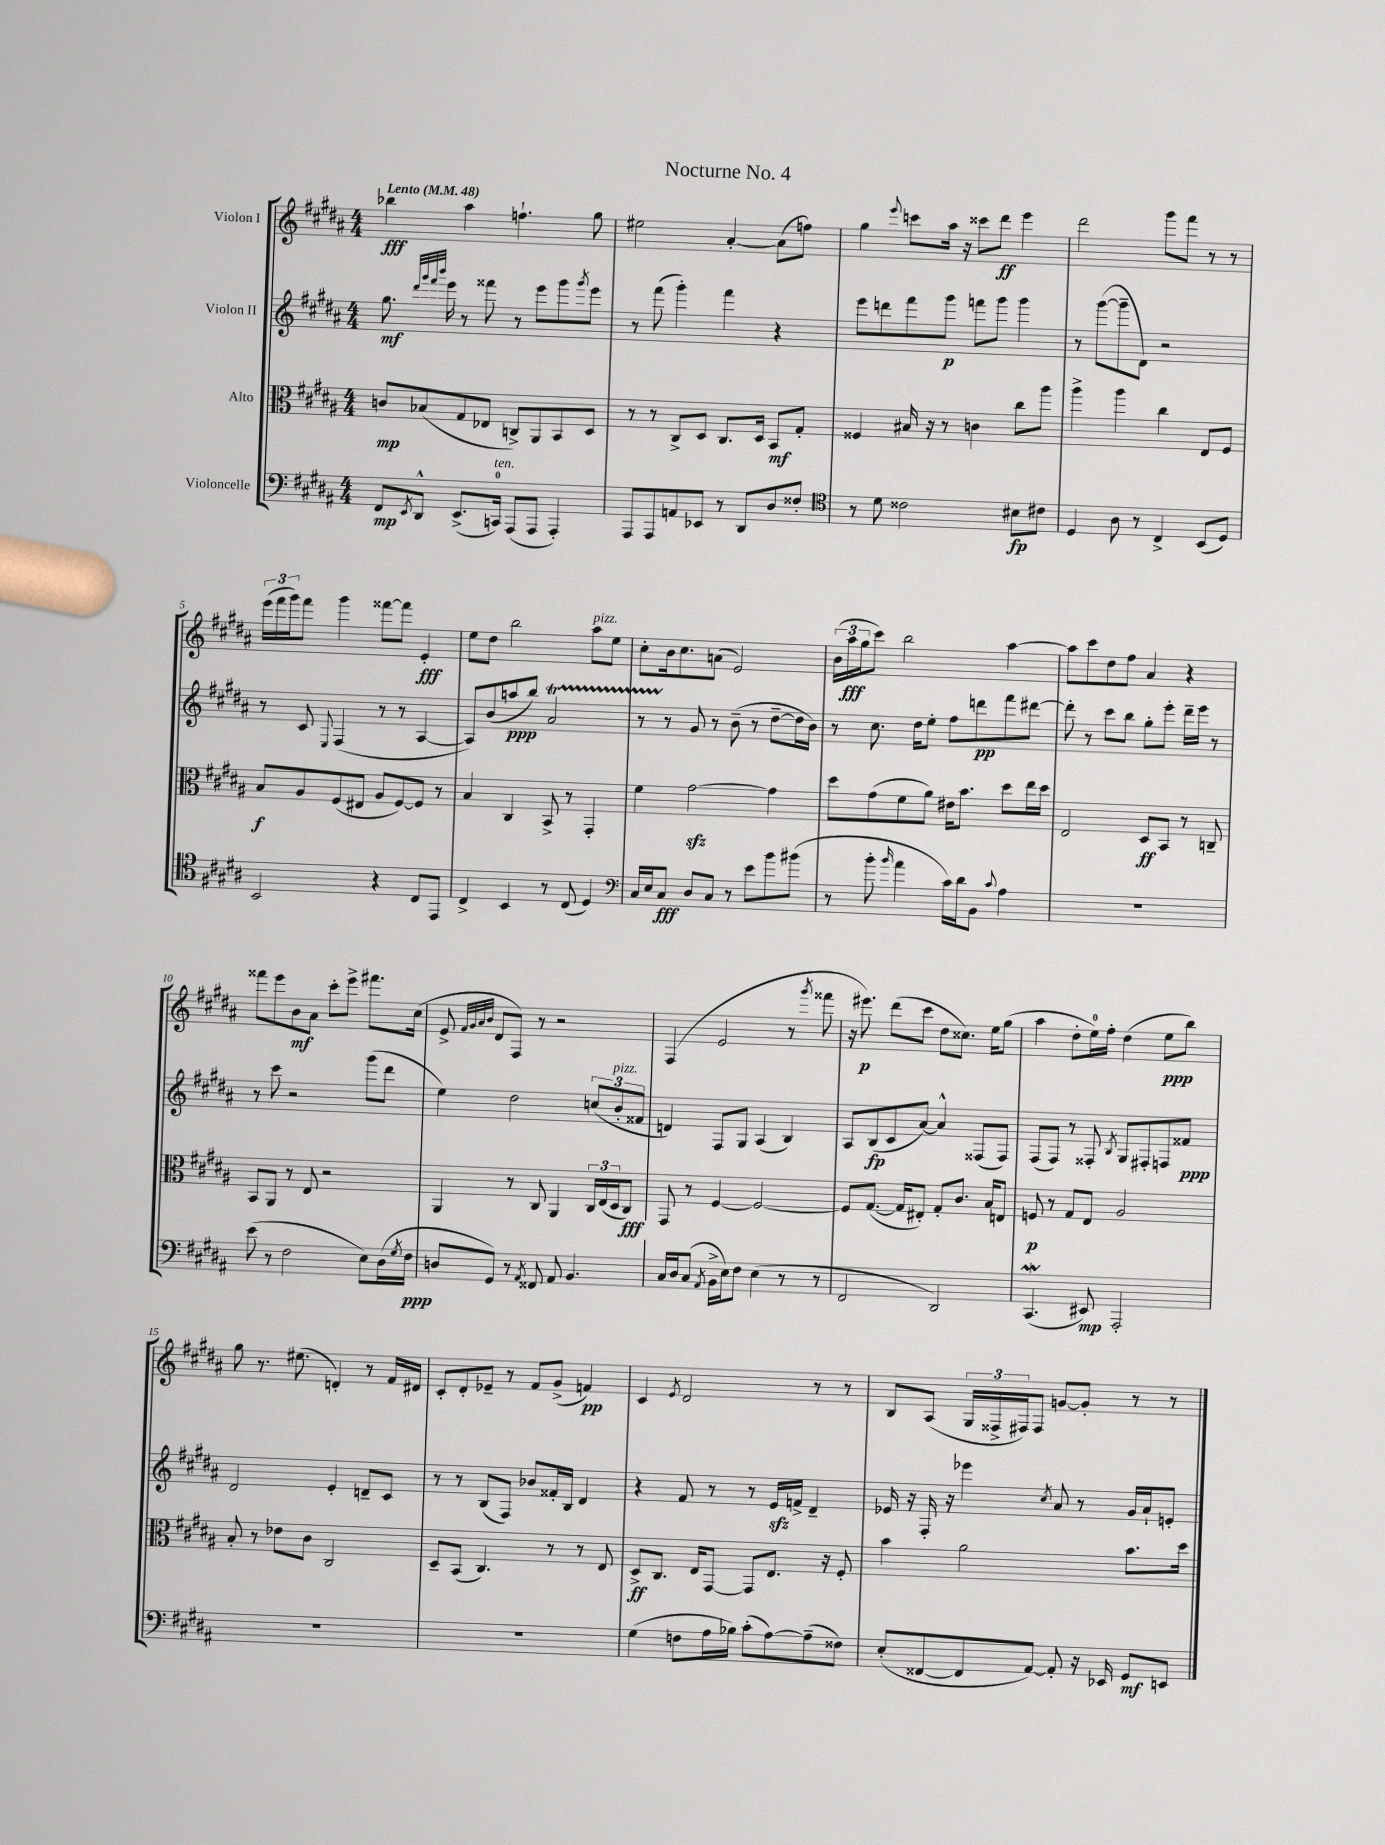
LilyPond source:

\header { title = "Nocturne No. 4" }
<<
\new StaffGroup <<
\new Staff = "s0" \with { instrumentName = "Violon I" } {
    \clef treble \key b \major \numericTimeSignature \time 4/4 \tempo "Lento" 4 = 48
    bes''4\fff ais''4 f''4.-! gis''8 |
    eis''2 ais'4~-. ais'8( f''8) |
    gis''4 \appoggiatura { e'''8 } c'''8 ais''16 r16 cisis'''8 dis'''8\ff e'''4 |
    dis'''2 gis'''8 fis'''8 r8 r8 |
    \tuplet 3/2 { e'''16( fis'''16 gis'''16) } fis'''8 gis'''4 fisis'''8~ fisis'''8 e'4-.\fff |
    e''8 dis''8 b''2 ais''8^\markup { \italic "pizz." } e''8 |
    cis''8-. b'16 cis''8. a'8( e'2) |
    \tuplet 3/2 { b'16( ais''16\fff gis''16 } cis'''8) b''2 ais''4~ |
    ais''8 cis'''8 dis''8 fis''8 ais'4 r4 |
    fisis'''8 e'''8 b'8\mf ais'8 cis'''8-. e'''8-> fis'''8. cis''16( |
    e'8-> \grace { fis'32 gis'32 ais'32 b'32 } dis'8 fis8) r8 r2 |
    fis4( e'2 r8 \acciaccatura { gis'''8 } fisis'''8 |
    r16 eis'''8.\p) dis'''8( cis'''8 dis''8 cisis''8.) e''16 gis''8( |
    ais''4 dis''8-. e''16-0) fis''16-. dis''4( e''8\ppp b''8) |
    gis''8 r8. eis''8.( d'4-.) r8 fis'16 dis'16 |
    cis'8-. dis'8-. ees'8-- r8 fis'8 gis'8->( f'4\pp) |
    cis'4 \acciaccatura { e'8 } dis'2 r8 r8 |
    b8 ais8( \tuplet 3/2 { gis16 fisis16-> fis16) } fis8 g'8~ g'8-. r8 r8 \bar "|." |
}
\new Staff = "s1" \with { instrumentName = "Violon II" } {
    \clef treble \key b \major \numericTimeSignature \time 4/4
    gis''8.\mf \grace { dis'''32 gis'''32 fis'''32 b'''32 } e'''16 r8 fisis'''8 r8 e'''8 gis'''8 \acciaccatura { gis'''8 } e'''8 |
    r8 fis'''8( gis'''4-.) fis'''4 r4 |
    e'''8 d'''8 fis'''8 gis'''8\p f'''8 gis'''8 gis'''4 |
    r8 gis'''8~( gis'''8-- dis'8) r2 |
    r8 cis'8 \appoggiatura { e8 } fis4( r8 r8 ais4~ |
    ais8) b'8( a''8\ppp b''8) ais'2\startTrillSpan |
    r8 r8\stopTrillSpan gis'8 r8 b'8--( r8 dis''8~-- dis''16 b'16) |
    r8 cis''8. dis''16 e''8-. fis''8 d'''8\pp fis'''8 dis'''8~ |
    dis'''8-. r8 cis'''8 b''8 gis''8-. e'''8-. dis'''16-- e'''16 r8 |
    r8 cis'''8 r2 gis'''8( dis'''8 |
    e''4) dis''2 \tuplet 3/2 { c''8( b'8-.^\markup { \italic "pizz." } fisis'8 } |
    d'4) fis8 gis8 ais4( b4) |
    ais8 b8\fp( cis'8 ais'8~) ais'4-^ fisis8( fisis8) |
    fis8( fis8) r8 fisis8-. \acciaccatura { b8 } gis8 fis8-. f8 fisis'8\ppp |
    dis'2 e'4-. d'8-- cis'8 |
    r8 r8 b8( fis8) bes'8 fisis'16-. b16 dis'4 |
    r4 fis'8 r8 r8 e'16\sfz f'16-> dis'4-- |
    ees'16 r16 fis16-. r16 ees'''4 \acciaccatura { cis''8 } ais'8 r8 gis'16 ais'16-! e'8-. \bar "|." |
}
\new Staff = "s2" \with { instrumentName = "Alto" } {
    \clef alto \key b \major \numericTimeSignature \time 4/4
    c'8\mp bes8( gis8 ees8 c8->) ais,8 b,8 dis8 |
    r8 r8 cis8-> dis8 cis8. dis16 b,8\mf gis8-. |
    fisis4 bis16 r16 r8 c'4 cis''8 ais''8 |
    ais''4-> ais''4 cis''4 e8 fis8 |
    b8\f ais8 fis8( eis8 ais8 fis8~) fis8 r8 |
    b4 cis4 b,8-> r8 gis,4-. |
    fis'4 gis'2~\sfz gis'4 |
    dis''8 gis'8( fis'8 ais'8) eis'16 b'8. dis''8 e''16 dis''16 |
    e2 dis8\ff b,8 r8 c8-- |
    b,8 ais,8 r8 e8 r2 |
    ais,4 r8 cis8 ais,4 \tuplet 3/2 { cis16 e16( dis16 } cis8\fff) |
    gis,8 r8 fis4~ fis2~ |
    fis8 gis8.~( gis16 eis8-.) gis8-. cis'8. b16 e8 |
    f8\p r8 gis8 e8 ais2 |
    b8-. r8 ees'8 cis'8 cis2 |
    dis8-- b,8( cis4.) r8 r8 e8 |
    dis8->\ff cis8. e16 gis,8~ gis,8 e8. r16 fis8-. |
    b'4 ais'2 b'8. dis''16 \bar "|." |
}
\new Staff = "s3" \with { instrumentName = "Violoncelle" } {
    \clef bass \key b \major \numericTimeSignature \time 4/4
    fis,8\mp \acciaccatura { e,8 } dis,8-^ e,8.->( c,16-0^\markup { \italic "ten." }) ais,,8( ais,,8 ais,,4-.) |
    ais,,8 ais,,8 a,8 ees,8 r8 dis,8 dis8 fisis8-. |
    \clef tenor r8 dis'8 cisis'2 bis8\fp cis'8 |
    dis4 ais8 r8 cis4-> b,8( dis8) |
    b,2 r4 cis8 e,8 |
    cis4-> b,4 r8 cis8( dis4) |
    \clef bass cis16 e16 cis8\fff dis8 cis8 r8 e'8 b'8 bis'8( |
    r8 b'8-. \grace { b'16 } ais'4 cis'16) dis'16 b,8 \appoggiatura { cis'8 } ais4 |
    R1 |
    e'8( r8 fis2 e8) dis16( \acciaccatura { gis8 } fis16\ppp |
    d8 gis,8) r8 \acciaccatura { ais,8 } fisis,8 ais,8 b,4. |
    cis16 dis16 cis8( \acciaccatura { ais,8 } b,16-> e16) fis8 e4( r8 r8 |
    fis,2 dis,2) |
    cis,4.\mordent( eis,8\mp) ais,,2-. |
    R1 |
    R1 |
    gis4( f8 ais16 bes16) cis'8-.( ais8~) ais8--( fisis8) |
    e8-.( fisis,8~ fisis,8 ais,8~) ais,8-. r16 ees,16 gis,8\mf e,8 \bar "|." |
}
>>
>>
